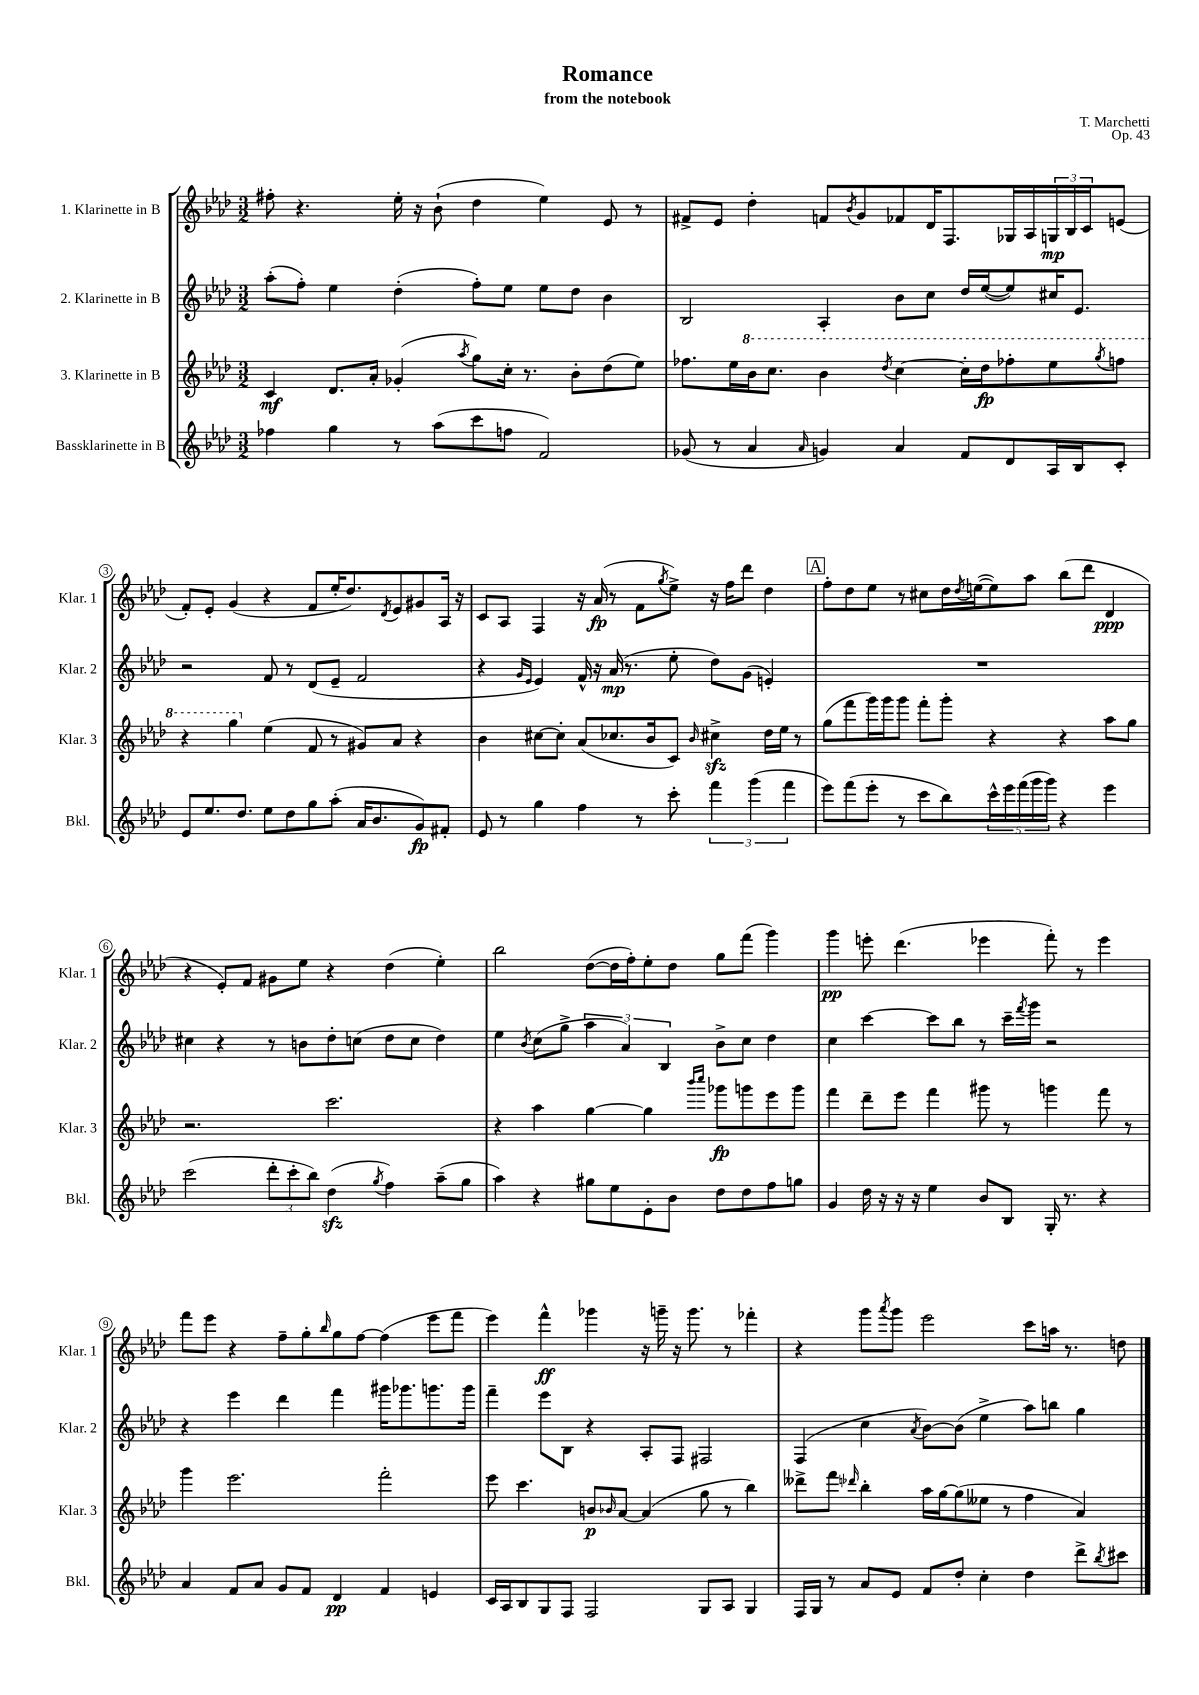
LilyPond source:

\header { title = "Romance" composer = "T. Marchetti" subtitle = "from the notebook" opus = "Op. 43" }
<<
\new StaffGroup <<
\new Staff = "s0" \with { instrumentName = "1. Klarinette in B" shortInstrumentName = "Klar. 1" } {
    \clef treble \key aes \major \numericTimeSignature \time 3/2
    fis''8-. r4. ees''16-. r16 bes'8-!( des''4 ees''4) ees'8 r8 |
    fis'8-> ees'8 des''4-. f'8 \acciaccatura { bes'8 } g'8 fes'8 des'16 f8. ges16 aes16 \tuplet 3/2 { g16\mp bes16 c'16 } e'8( |
    f'8-.) ees'8-. g'4( r4 f'8 ees''16-. des''8.) \acciaccatura { des'8 } ees'8 gis'8 aes16 r16 |
    c'8 aes8 f4 r16 aes'16\fp( r8 f'8 \acciaccatura { g''8 } ees''8->) r16 f''16 des'''8 des''4 |
    \mark \markup { \box "A" } f''8-. des''8 ees''8 r8 cis''8 des''16 \acciaccatura { des''8 } e''16~( e''8) aes''8 bes''8( des'''8 des'4\ppp |
    r4 ees'8-.) f'8 gis'8 ees''8 r4 des''4( ees''4-.) |
    bes''2 des''8~( des''16 f''16-.) ees''8-. des''8 g''8 f'''8( g'''4) |
    g'''4\pp e'''8-. des'''4.( ees'''4 f'''8-.) r8 ees'''4 |
    f'''8 ees'''8 r4 f''8-- g''8-. \grace { bes''16 } g''8 f''8~ f''4( ees'''8 f'''8 |
    ees'''4) f'''4-^\ff ges'''4 r16 g'''16-- r16 g'''8. r8 fes'''4-. |
    r4 g'''8 \acciaccatura { aes'''8 } g'''8 ees'''2 c'''8 a''16 r8. d''8 \bar "|." |
}
\new Staff = "s1" \with { instrumentName = "2. Klarinette in B" shortInstrumentName = "Klar. 2" } {
    \clef treble \key aes \major \numericTimeSignature \time 3/2
    aes''8-.( f''8-.) ees''4 des''4-.( f''8-.) ees''8 ees''8 des''8 bes'4 |
    bes2 aes4-. bes'8 c''8 des''16 ees''16~( ees''8) cis''16 ees'8. |
    r2 f'8 r8 des'8( ees'8-- f'2 |
    r4 \grace { g'16 ees'16 } ees'4) f'16-^ r16 aes'16\mp( r8. ees''8-. des''8) g'8( e'4-.) |
    \mark \markup { \box "A" } R1. |
    cis''4 r4 r8 b'8 des''8-. c''8( des''8 c''8 des''4) |
    ees''4 \acciaccatura { bes'8 } c''8( g''8-> \tuplet 3/2 { aes''4 aes'4) bes4 } bes'8-> c''8 des''4 |
    c''4 c'''4~ c'''8 bes''8 r8 c'''16-- \acciaccatura { f'''8 } g'''16 r2 |
    r4 ees'''4 des'''4 f'''4 gis'''16 ges'''8. g'''8. g'''16 |
    f'''4-- ees'''8 bes8 r4 aes8-. f8 fis2 |
    f4( c''4 \acciaccatura { aes'8 } bes'8~) bes'8( ees''4-> aes''8) b''8 g''4 \bar "|." |
}
\new Staff = "s2" \with { instrumentName = "3. Klarinette in B" shortInstrumentName = "Klar. 3" } {
    \clef treble \key aes \major \numericTimeSignature \time 3/2
    c'4\mf des'8. aes'16-. ges'4-.( \acciaccatura { aes''8 } g''8) c''16-. r8. bes'8-. des''8( ees''8) |
    fes''8. ees''16 \ottava #1 bes''16 c'''8. bes''4 \acciaccatura { des'''8 } c'''4~ c'''16-. des'''16\fp fes'''8-. ees'''8 \acciaccatura { g'''8 } f'''8 |
    r4 g'''4 \ottava #0 ees''4( f'8 r8 gis'8) aes'8 r4 |
    bes'4 cis''8~ cis''8-. aes'8( ces''8. bes'16 c'8) \grace { bes'16 } cis''4->\sfz des''16 ees''16 r8 |
    \mark \markup { \box "A" } g''8( f'''8 g'''16) g'''16 g'''8 f'''8-. g'''8-. r4 r4 aes''8 g''8 |
    r2. c'''2. |
    r4 aes''4 g''4~ g''4 \grace { bes'''16 c''''16 } ges'''8\fp g'''8 ees'''8 g'''8 |
    f'''4 des'''8-- ees'''8 f'''4 gis'''8 r8 g'''4 f'''8 r8 |
    g'''4 ees'''2. f'''2-. |
    ees'''8 c'''4. b'8\p \grace { bes'16 } aes'8~ aes'4( g''8 r8 bes''4) |
    deses'''8-> f'''8 \grace { des'''16 } bes''4-. aes''16 g''16~ g''8( eeses''8 r8 f''4 aes'4) \bar "|." |
}
\new Staff = "s3" \with { instrumentName = "Bassklarinette in B" shortInstrumentName = "Bkl." } {
    \clef treble \key aes \major \numericTimeSignature \time 3/2
    fes''4 g''4 r8 aes''8( c'''8 f''8 f'2) |
    ges'8( r8 aes'4 \grace { aes'16 } g'4) aes'4 f'8 des'8 aes16 bes16 c'8-. |
    ees'8 ees''8. des''8. ees''8 des''8 g''8 aes''8-.( aes'16 bes'8. g'8\fp) fis'8-. |
    ees'8 r8 g''4 f''4 r8 c'''8-. \tuplet 3/2 { f'''4 g'''4( f'''4 } |
    \mark \markup { \box "A" } ees'''8) f'''8( ees'''8-. r8 c'''8 bes''8) \tuplet 5/4 { c'''16-^ ees'''16 f'''16( g'''16 g'''16) } r4 ees'''4 |
    c'''2( \tuplet 3/2 { des'''8-. c'''8-. bes''8) } des''4\sfz( \acciaccatura { g''8 } f''4) aes''8--( g''8 |
    aes''4) r4 gis''8 ees''8 ees'8-. bes'8 des''8 des''8 f''8 g''8 |
    g'4 des''16 r16 r16 r16 ees''4 bes'8 bes8 g16-. r8. r4 |
    aes'4 f'8 aes'8 g'8 f'8 des'4\pp f'4 e'4 |
    c'16 aes16 bes8 g8 f8 f2 g8 aes8 g4 |
    f16 g16 r8 aes'8 ees'8 f'8 des''8-. c''4-. des''4 des'''8-> \acciaccatura { bes''8 } cis'''8 \bar "|." |
}
>>
>>
\layout { \context { \Score \override BarNumber.stencil = #(make-stencil-circler 0.1 0.3 ly:text-interface::print) } }
